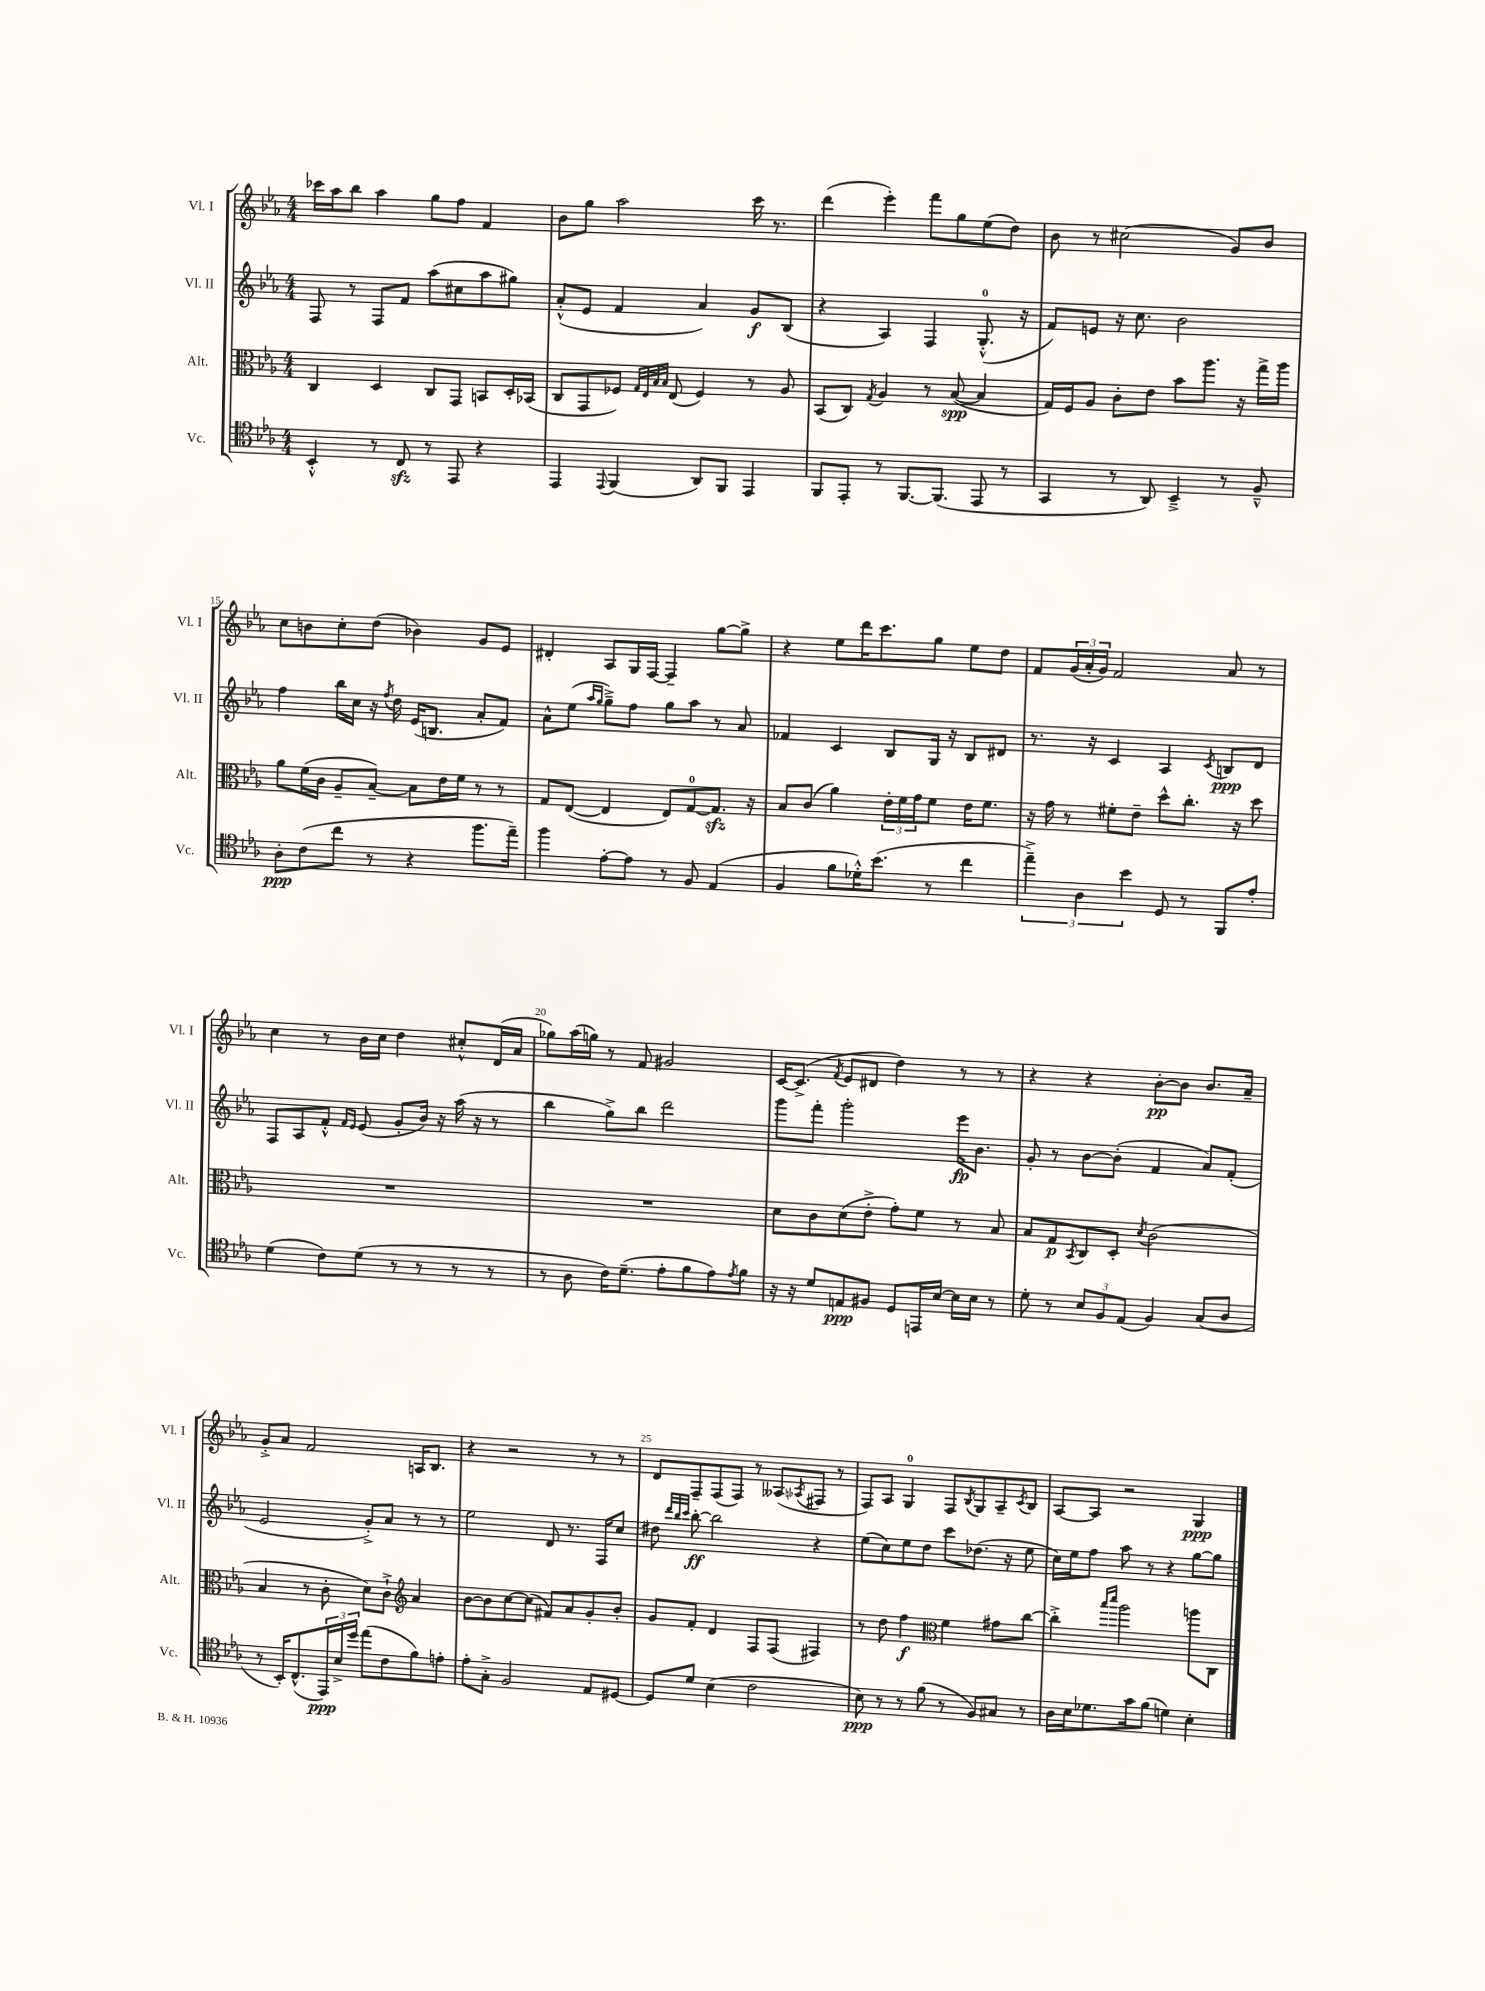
<<
\new StaffGroup <<
\new Staff = "s0" \with { instrumentName = "Vl. I" shortInstrumentName = "Vl. I" } {
    \clef treble \key ees \major \numericTimeSignature \time 4/4
    ces'''16 aes''16 bes''8 aes''4 g''8 f''8 f'4 |
    bes'8 g''8 aes''2 c'''16 r8. |
    d'''4( ees'''4-.) f'''8 g''8 ees''8( d''8) |
    bes'8 r8 cis''2( g'8) bes'8 |
    c''8 b'8 c''8-. d''8( bes'4) g'8 ees'8 |
    dis'4-. aes8 g16 f16~ f4-- g''8~ g''8-> |
    r4 ees''8 d'''16 c'''8. g''8 ees''8 d''8 |
    f'8 \tuplet 3/2 { g'16( aes'16-. g'16) } f'2 aes'8 r8 |
    c''4 r8 bes'16 c''16 d''4 cis''8-.-^ d'16( aes'16 |
    ges''8) aes''16( g''16) r8 f'8 gis'2 |
    c'16~ c'8.->( \acciaccatura { f'8 } ees'8 dis'8 d''4) r8 r8 |
    r4 r4 bes'8~-.\pp bes'8 bes'8. aes'16-- |
    g'8-.-> aes'8 f'2 a16 bes8. |
    r4 r2 r8 r8 |
    d'8 f8-- f8( f8) r8 aeses8( \acciaccatura { aes8 } fis8 r8 |
    f8) aes8 g4-0 f8 \acciaccatura { bes8 } g8 aes8-- \acciaccatura { c'8 } bes8 |
    aes8~ aes8 r2 g4\ppp \bar "|." |
}
\new Staff = "s1" \with { instrumentName = "Vl. II" shortInstrumentName = "Vl. II" } {
    \clef treble \key ees \major \numericTimeSignature \time 4/4
    f8 r8 f8 f'8 aes''8( cis''8 aes''8 gis''8) |
    aes'8-.-^( ees'8 f'4 aes'4) g'8\f bes8( |
    r4 aes4) f4 g8.-0-.-^( r16 |
    f'8) e'8 r16 c''8. bes'2 |
    f''4 bes''16 c''16 r16 \acciaccatura { f''8 } d''16 ees'16( b8. aes'8-. f'8) |
    aes'8-^ ees''8( \grace { aes''16 g''16 } g''8--->) f''8 g''8 aes''8 r8 aes'8 |
    fes'4 c'4 bes8 g16 r16 bes8 dis'8 |
    r8. r16 c'4 aes4 \acciaccatura { c'8 } b8\ppp d'8 |
    f8 aes8 f'8-.-^ \grace { f'16 ees'16 } ees'8( g'8-. bes'16) r16 aes''16( r16 r8 |
    bes''4 g''8->) bes''8 d'''2 |
    g'''8 f'''8-. g'''2-. ees'''16\fp bes'8. |
    g'8-. r8 bes'8~ bes'8-.( f'4 aes'8) f'8-.( |
    ees'2 g'8-.->) aes'8 r8 r8 |
    ees''2 d'8 r8. f16 c''8 |
    dis''8 \grace { d'''32 bes''32 c'''32 } bes''8~-.\ff bes''2 r4 |
    ees''8( c''8) ees''8 d''8 c'''8 des''8.( r16 ees''8 |
    c''16) ees''16 f''8 aes''8 r8 r4 g''8~ g''8 \bar "|." |
}
\new Staff = "s2" \with { instrumentName = "Alt." shortInstrumentName = "Alt." } {
    \clef alto \key ees \major \numericTimeSignature \time 4/4
    c4 d4 c8 g,8 b,8 d16-. bes,16( |
    c8 g,8 fes8) \grace { g32 ees32 bes32 bes32 } ees8( fes4) r8 aes8 |
    bes,8( c8) \acciaccatura { g8 } aes4 r8 bes8~\spp( bes4 |
    g16) f16 aes8 c'8-. ees'8 bes'8 aes''8. r16 g''16-> aes''16 |
    aes'8 f'16( c'16 aes8-- bes8~--) bes8 ees'16 f'16 r8 r8 |
    g8 ees8~( ees4 ees8) g8-0~ g8.\sfz r16 |
    bes8 c'8( aes'4) \tuplet 3/2 { ees'16-. f'16 g'16 } f'8 ees'16 f'8. |
    r16 g'16 r8 fis'8-. ees'8-- d''8-^ c''8.-. r16 d''8 |
    R1 |
    R1 |
    d'8 c'8 d'8( ees'8-.-> g'8-.) f'8 r8 bes8 |
    bes8 g8\p \acciaccatura { bes,8 } c8 d8-. \acciaccatura { d'8 } c'2( |
    bes4 r8 c'8-. d'8) c'8-!-> \clef treble aes'4 |
    bes'8~ bes'8 c''8~ c''8( fis'8) aes'8 g'8-. bes'8-. |
    g'8 f'8-. d'4 f8 f8( fis4) |
    r8 d''8 f''4\f \clef alto f'4 gis'8 c''8~ |
    c''4-.-> \grace { bes''16 d'''16 } aes''2 a''8 c8 \bar "|." |
}
\new Staff = "s3" \with { instrumentName = "Vc." shortInstrumentName = "Vc." } {
    \clef tenor \key ees \major \numericTimeSignature \time 4/4
    bes,4-.-^ r8 c8\sfz r8 ees,8 r4 |
    ees,4 \appoggiatura { ees,8 } f,4( aes,8) f,8 ees,4 |
    f,8 ees,8-. r8 f,8.~ f,8.( ees,8 r8 |
    g,4 r8 aes,8) bes,4---> r8 f8---^ |
    aes8-.\ppp c'8( c''8 r8 r4 f''8. ees''16--) |
    f''4 ees'8~-. ees'8 r8 f8 ees4( |
    f4 f'8 des'16-.-^) bes'8.( r8 c''4 |
    \tuplet 3/2 { ees''4--->) aes4 bes'4 } d8 r8 f,8 ees'8-. |
    d'4( c'8) d'8( r8 r8 r8 r8 |
    r8 aes8 c'16) d'8.--( ees'8-. f'8 ees'8) \acciaccatura { ees'8 } f'8 |
    r16 r16 d'8 e8\ppp fis8 d8 e,16 bes16~ bes16 bes16 r8 |
    d'8-. r8 \tuplet 3/2 { bes8 f8 ees8( } f4) g8( aes8 |
    r8 bes,16-.) c8.-^( \tuplet 3/2 { ees,16\ppp) bes16-> d''16 } ees''8( c'8 f'8) e'8-. |
    ees'8-. g8-.-> f2 ees8 dis8~ |
    dis8 d'8 bes4( c'2 |
    bes8\ppp) r8 r8 f'8( r8 f8) gis8 r8 |
    aes16 bes16 des'8. g'16 f'8( d'4) bes4-. \bar "|." |
}
>>
>>
\layout { \context { \Score currentBarNumber = #11 \override BarNumber.break-visibility = ##(#f #t #t) barNumberVisibility = #(every-nth-bar-number-visible 5) } }
